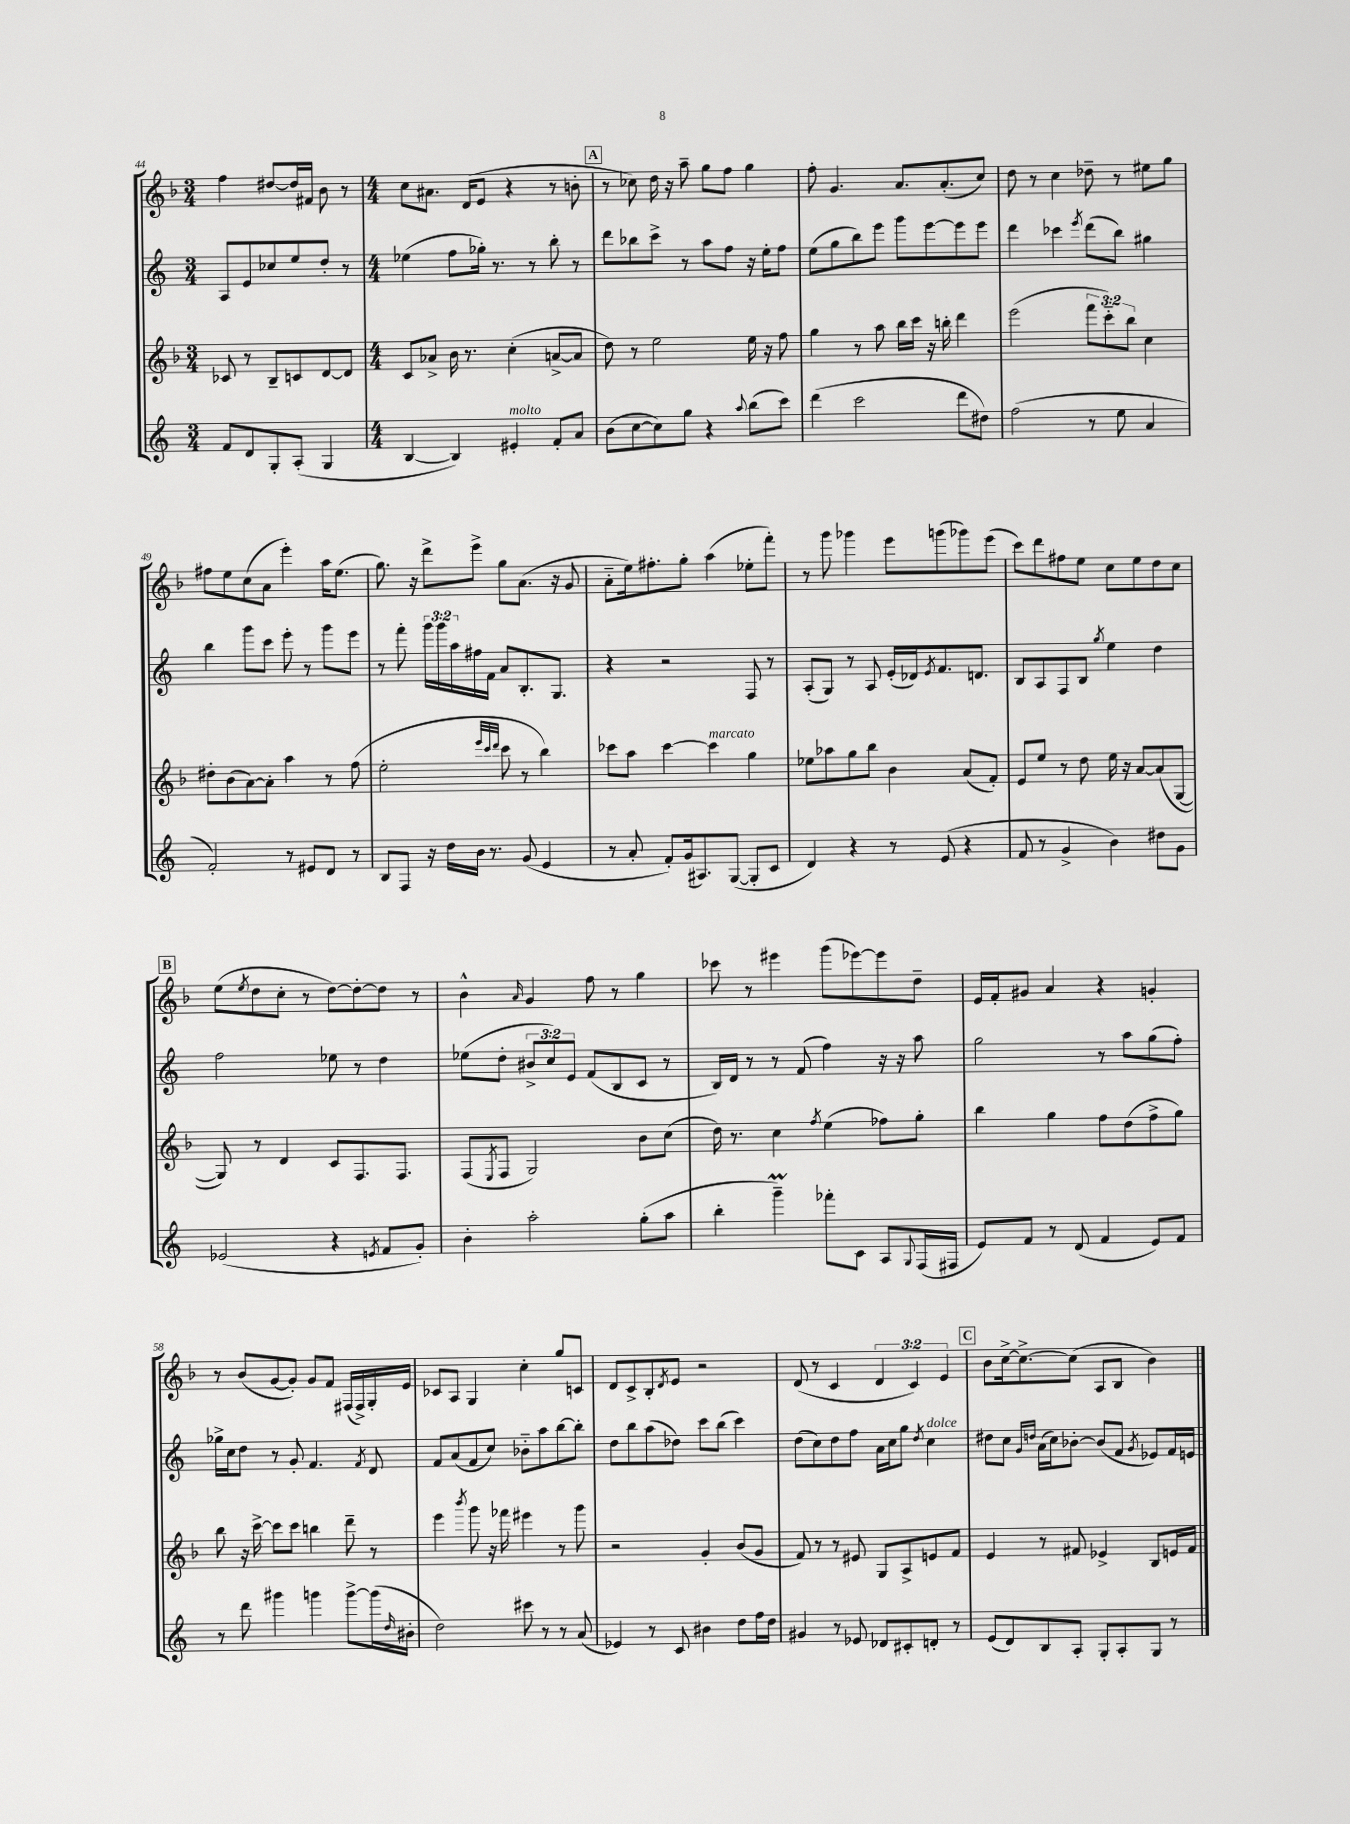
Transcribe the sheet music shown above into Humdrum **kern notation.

**kern	**kern	**kern	**kern
*part4	*part3	*part2	*part1
*staff4	*staff3	*staff2	*staff1
*clefG2	*clefG2	*clefG2	*clefG2
*k[]	*k[b-]	*k[]	*k[b-]
*M3/4	*M3/4	*M3/4	*M3/4
=44	=44	=44	=44
8f/L	8c-X/	8A/L	4ff\
8d/	8r	8e/	.
8G'/	8B-~/L	8cc-X/	[8dd#X/L
(8A'/J	8cn/	8ee/	16dd#/L]
.	.	.	16f#X/JJ
4G/	[8d/	8dd'/J	8b-\
.	8d/J]	8r	8r
=45	=45	=45	=45
*M4/4	*M4/4	*M4/4	*M4/4
[4B/	8c/L	(4ee-X\	8cc\L
.	8a-X^/J	.	8.a#X\J
4B/])	16b-\	8ff\L	.
.	8.r	.	(16d/KL
.	.	16gg-X'\Jk)	8e/J
.	.	8.r	.
!LO:TX:a:i:t=molto	!	!	!
4e#X'/	(4cc'\	.	4r
.	.	8r	.
8f'/L	[8an^/L	8bb'\	8r
8a/J	8a/J]	8r	8bn'\
!!LO:REH:place=s1:t=A
=46	=46	=46	=46
(8b\L	8dd\)	8ddd\L	8r
[8cc\	8r	8bb-X\	8cc-X\)
8cc\])	2ee\	8ccc^\J	16dd\
.	.	.	16r
8gg\J	.	8r	8aa~\
4r	.	8aa\L	8gg\L
.	.	8ff\J	8ff\J
8qqaa/	.	.	.
(8bb\L	16ee\	16r	4gg\
.	16r	16ee'\KL	.
8ccc\J)	8ff\	8ff\J	.
=47	=47	=47	=47
(4ddd\	4gg\	(8ee\L	8ff'\
.	.	8gg\	4.g/
2ccc\	8r	8bb\)	.
.	8aa\	8eee\J	.
.	16bb-\LL	8ggg\L	8.a/L
.	16ccc\JJ	.	.
.	16r	[8eee\	.
.	16bbn'\	.	(8.a'/
8ddd\L	4ddd\	8eee\]	.
8dd#X\J)	.	8eee\J	8cc/J)
=48	=48	=48	=48
(2ff\	(2eee\	4ddd\	8dd\
.	.	.	8r
.	.	4ccc-X\	4cc\
.	.	8qeee/	.
8r	12fff\L	(8ddd\L	8dd-X~\
.	12ccc\)	.	.
8ee\	.	8bb\J)	8r
.	12bb-\J	.	.
4a/	4cc\	4gg#X\	8ee#X\L
.	.	.	8gg\J
!!LO:LB:g=z
=49	=49	=49	=49
2f'/)	8dd#X'\L	4bb\	8ff#X\L
.	(8b-\	.	8ee\
.	[8a\)	8ggg\L	(8cc\
.	8a'\J]	8ccc\J	8a\J
8r	4aa\	8eee'\	4eee'\)
8e#X/L	.	8r	.
8d/J	8r	8ggg\L	16aa\KL
.	.	.	(8.ee\J
8r	(8ff\	8eee\J	.
=50	=50	=50	=50
8B/L	2ee'\	8r	8.gg\)
8F/J	.	8fff'\	.
.	.	.	16r
16r	.	24ggg\LL	8ddd^\L
.	.	24ggg\	.
16dd\LL	.	.	.
.	.	24aa\	.
16b\JJ	.	16ff#X\	8eee^\J
8.r	.	16f\JJ	.
.	32qqeee/LLL	.	.
.	32qqccc/	.	.
.	32qqddd/JJJ	.	.
.	8ccc\	8a/L	8gg\L
(8g/	8r	8.B'/	(8.a\J
4e/	4bb-\)	.	.
.	.	8.G/J	16r
.	.	.	8g/
=51	=51	=51	=51
8r	8ccc-X\L	4r	8a\L
8a'/	8aa\J	.	16ee\k)
.	.	.	8.ff#X'\
8f'/L)	[4ccc-\	2r	.
(16g/k	.	.	8gg'\J
8.A#X/)	.	.	.
!	!LO:TX:a:i:t=marcato	!	!
.	4ccc-\]	.	(4aa\
([8G/J	.	.	.
8G'/L]	4gg\	8F/	8ee-X'\L
8c/J	.	8r	8fff'\J)
=52	=52	=52	=52
4d/)	8ee-X\L	(8A'/L	8r
.	8aa-X\	8G/J)	8ggg\
4r	8gg\	8r	4ggg-X\
.	8bb-\J	8A/	.
8r	4b-\	(16e'/LL	8eee\L
.	.	16d-X/J)	.
.	.	8qe/	.
(8e/	.	8.f/	(8gggn\
4r	(8a/L	.	8ggg-X\)
.	.	8.dn/J	.
.	8f'/J)	.	(8eee\J
=53	=53	=53	=53
8f/	8e/L	8B/L	8ccc\L)
8r	8ee/J	8A/	8ddd\
4g^/	8r	8F/	8ff#X\
.	8dd\	8B/J	8ee\J
.	.	8qgg/	.
4b\)	16ee\	4ee\	8cc\L
.	16r	.	.
.	[8a/L	.	8ee\
8dd#X\L	(8a/]	4dd\	8dd\
8g\J	[8G/J	.	8cc\J
!!LO:LB:g=z
!!LO:REH:place=s1:t=B
=54	=54	=54	=54
(2e-X/	8G/])	2ff\	(8ee\L
.	.	.	8qee/
.	8r	.	8dd\
.	4d/	.	8cc'\J
.	.	.	8r
4r	8c/L	8ee-X\	[8dd\L)
.	8.F/	8r	8dd'\_
8qen/	.	.	.
8f/L	.	4dd\	8dd\J]
.	8.F/J	.	.
8g'/J)	.	.	8r
=55	=55	=55	=55
4b'\	(8F/L	(8ee-X\L	4b-^^\
.	8qE/	.	.
.	8F/J	8dd'\J	.
.	.	.	16qqa/
2aa'\	2G/)	12b#X^/L	4g/
.	.	12cc/)	.
.	.	12e/J	.
.	.	(8f/L	8ff\
.	.	8B/	8r
(8gg'\L	8b-\L	8c/J	4gg\
8aa\J	(8cc\J	8r	.
=56	=56	=56	=56
4bb'\	16dd\)	16B/LL)	8ccc-X\
.	8.r	16d/JJ	.
.	.	8r	8r
4gggM~\)	4cc\	8r	4eee#X\
.	.	(8f/	.
.	8qff/	.	.
8fff-X'\L	(4ee\	4ff\)	(8ggg\L
8c\J	.	.	[8eee-X\)
8A/L	8ff-X\L)	16r	8eee-\]
.	.	16r	.
8qqG/	.	.	.
(16F/L	8gg'\J	8aa\	8dd~\J
16F#X/JJ	.	.	.
=57	=57	=57	=57
8e/L)	4bb-\	2gg\	16e/LL
.	.	.	16f'/J
8f/J	.	.	8g#X/J
8r	4gg\	.	4a/
(8d/	.	.	.
4f/	8ff\L	8r	4r
.	(8dd\	8aa\L	.
8e/L)	8ff^\	(8gg\	4gn'/
8f/J	8gg\J)	8ff'\J)	.
!!LO:LB:g=z
=58	=58	=58	=58
8r	8bb-\	16gg-X^\LL	8r
.	.	16cc\J	.
8ddd\	16r	8dd\J	(8b-/L
.	[16ccc^\	.	.
4ggg#X\	8ccc\L]	8r	[8g/
.	8ccc\J	8g'/	8g'/J])
4gggn\	4bbn\	4.f/	8g/L
.	.	.	8f/J
[8ggg^\L	8ddd~\	.	(16F#X/LL
.	.	.	16F#^/)
.	.	8qf/	.
(16ggg\L]	8r	8d/	16G'/
16qqdd/	.	.	.
16b#X'\JJ	.	.	16e/JJ
=59	=59	=59	=59
2dd\)	4eee\	8f/L	8c-X/L
.	.	(8a/	8A/J
.	8qbbb-/	.	.
.	8ggg\	8f/	4G/
.	16r	8cc/J)	.
.	16fff-X\	.	.
8ccc#X\	4eee#X\	8b-X\L	4cc'\
8r	.	8aa\	.
8r	8r	[8bb\	8gg/L
(8a/	8ggg\	8bb'\J]	8cn/J
=60	=60	=60	=60
4e-X/)	2r	8dd\L	8d/L
.	.	8bb\	8c^/
8r	.	(8aa\	8B-'/
.	.	.	8qd/
8c/	.	8dd-X\J)	8e/J
4b#X\	4g'/	8ccc\L	2r
.	.	(8bb\J	.
8dd\L	(8b-/L	4ccc\)	.
16ff\L	8g/J	.	.
16dd\JJ	.	.	.
=61	=61	=61	=61
4g#X/	8f/)	(8dd\L	(8d/
.	8r	8cc\)	8r
8r	8r	8dd\	4c/
8e-X/	8e#X/	8ff\J	.
8d-X/L	8G/L	16a\LL	6d/
.	.	16cc\J	.
8c#X'/	8A^/	8gg\J	.
.	.	.	6c/)
.	.	8qdd/	.
!	!	!LO:TX:a:i:t=dolce	!
8dn'/J	8en/	4cc\	.
.	.	.	6e/
8r	8f/J	.	.
!!LO:REH:place=s1:t=C
=62	=62	=62	=62
(8e/L	4e/	8dd#X\L	8b-\L
8d/)	.	8cc\J	[16cc^\k
.	.	.	8.cc^\_
.	.	16qqg/LL	.
.	.	16qqddn/JJ	.
8B/	8r	(16a\LL	.
.	.	16cc\J)	.
8A'/J	8f#X/	[8b-X'\J	(8cc\J]
8G'/L	4e-X^/	(8b-/L]	8A/L
8A'/	.	8f/J	8B-/J
.	.	8qg/	.
8G/J	8B-/L	8e-X/L)	4b-\)
8r	16en/L	16f/L	.
.	16f#/JJ	16en/JJ	.
==	==	==	==
*-	*-	*-	*-
